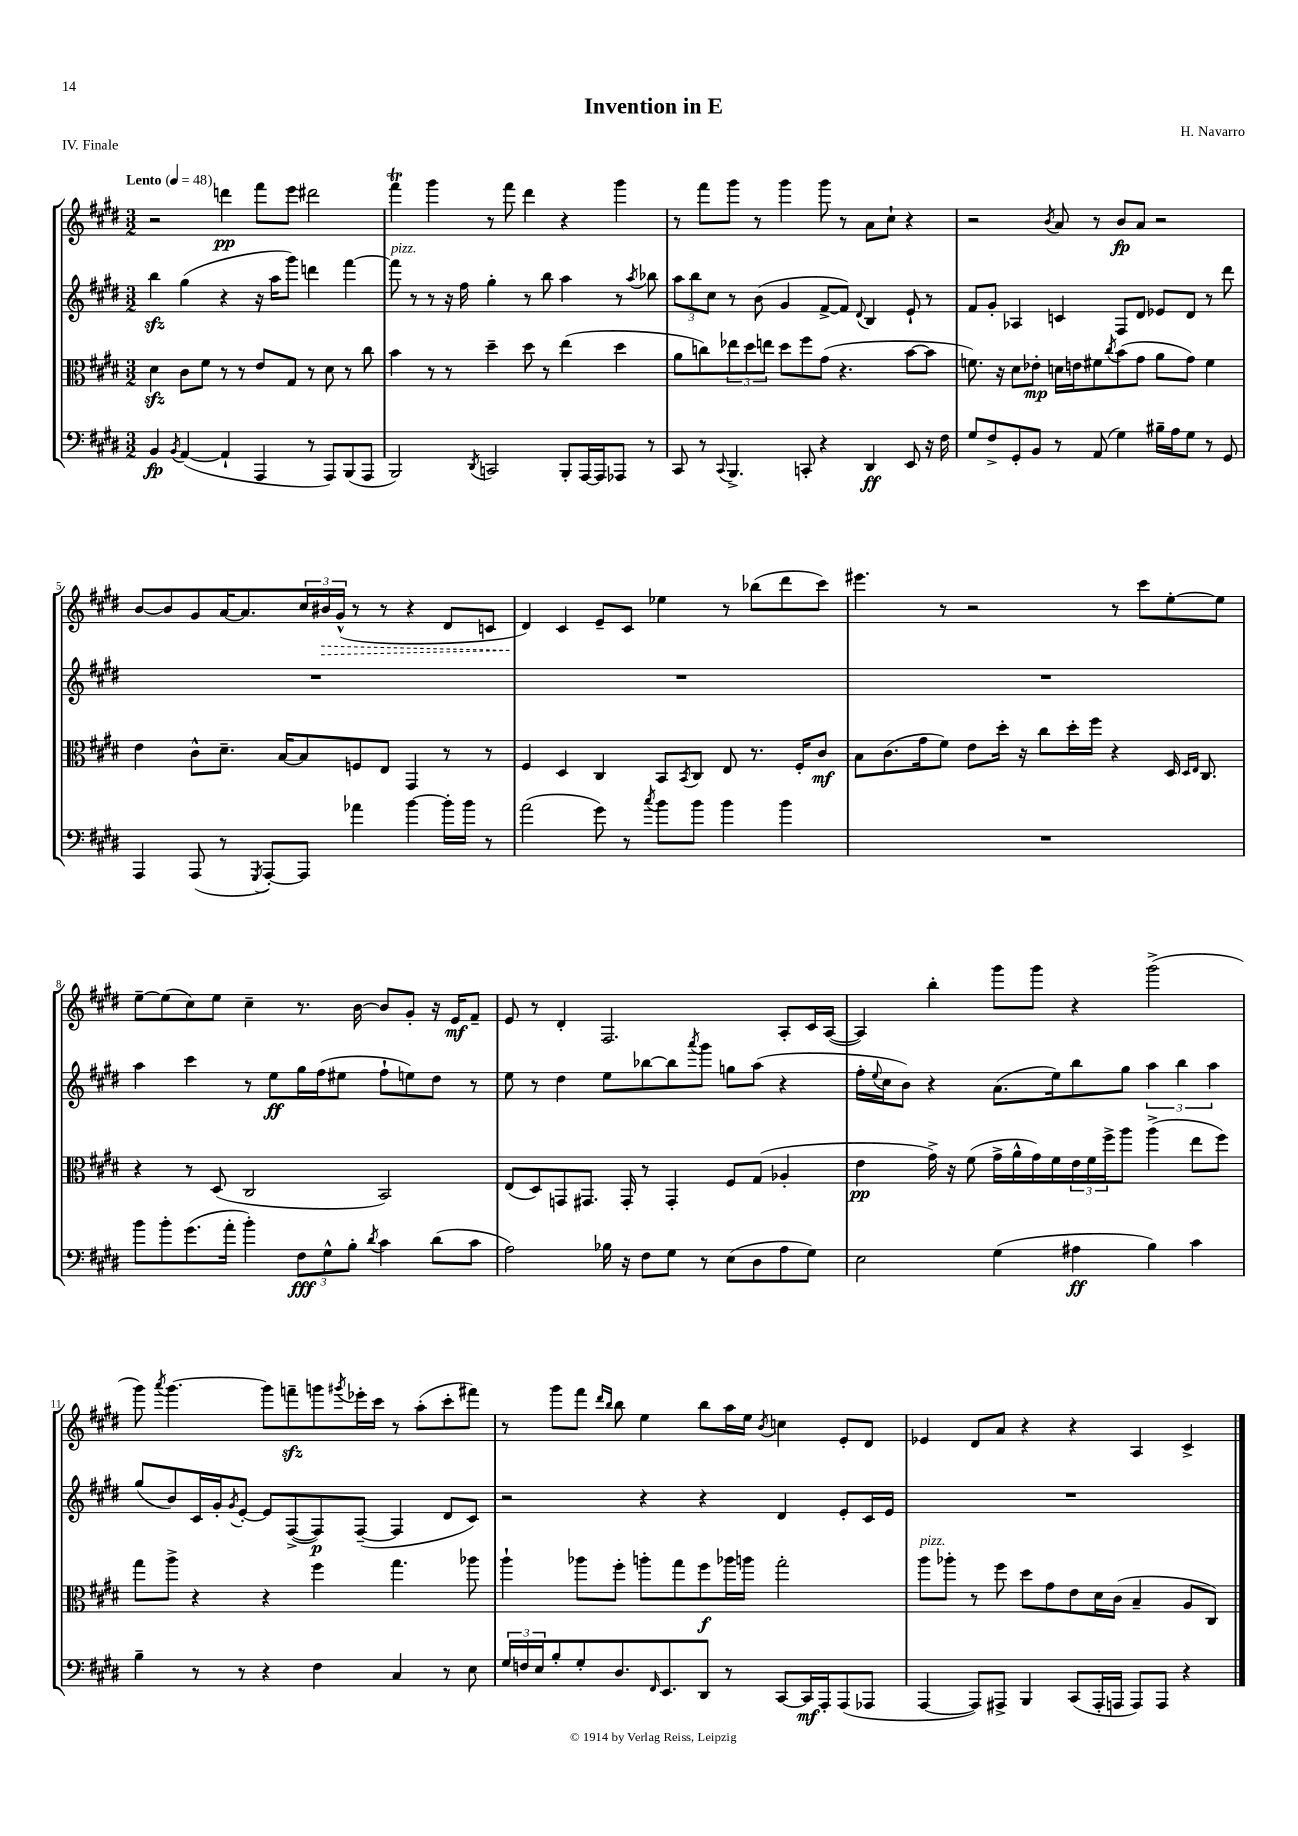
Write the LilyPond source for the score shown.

\header { title = "Invention in E" composer = "H. Navarro" piece = "IV. Finale" }
<<
\new StaffGroup <<
\new Staff = "s0" {
    \clef treble \key e \major \numericTimeSignature \time 3/2 \tempo "Lento" 4 = 48
    r2 d'''4\pp fis'''8 e'''8 dis'''2 |
    fis'''4\trill gis'''4 r8 fis'''8 dis'''4 r4 gis'''4 |
    r8 fis'''8 gis'''8 r8 gis'''4 gis'''8 r8 a'8 cis''8-! r4 |
    r2 \acciaccatura { b'8 } a'8 r8 b'8\fp a'8 r2 |
    b'8~ b'8 gis'8 a'16~ a'8. \tuplet 3/2 { cis''16 \once \override Hairpin.style = #'dashed-line bis'16\> gis'16-^( } r8 r8 r4 dis'8 c'8 |
    dis'4\!) cis'4 e'8-- cis'8 ees''4 r8 bes''8( dis'''8 cis'''8) |
    eis'''4. r8 r2 r8 cis'''8 e''8~-. e''8 |
    e''8~-- e''8( cis''8) e''8 cis''4-- r8. b'16~ b'8 gis'8-. r16 e'16\mf fis'8-- |
    e'8 r8 dis'4-. fis2. a8-. cis'16 a16~( |
    a4) b''4-. gis'''8 gis'''8 r4 gis'''2->( |
    gis'''8) \acciaccatura { a'''8 } gis'''4.~ gis'''8 f'''8--\sfz g'''8 \acciaccatura { gis'''8 } ees'''16-. cis'''16 r8 a''8-.( cis'''8-. fis'''8) |
    r8 gis'''8 fis'''8 \grace { dis'''16 b''16 } b''8 e''4 b''8 a''16 e''16 \acciaccatura { b'8 } c''4 e'8-. dis'8 |
    ees'4 dis'8 a'8 r4 r4 a4 cis'4-> \bar "|." |
}
\new Staff = "s1" {
    \clef treble \key e \major \numericTimeSignature \time 3/2
    b''4\sfz gis''4( r4 r16 a''16 gis'''8) d'''4 fis'''4~ |
    fis'''8^\markup { \italic "pizz." } r8 r8 r16 fis''16 gis''4-. r8 b''8 a''4 r8 \acciaccatura { a''8 } bes''8 |
    \tuplet 3/2 { a''8 b''8 cis''8 } r8 b'8( gis'4 fis'8~-> fis'8) \appoggiatura { dis'8 } b4 e'8-! r8 |
    fis'8 gis'8-. aes4 c'4 fis8 dis'8 ees'8 dis'8 r8 dis'''8 |
    R1. |
    R1. |
    R1. |
    a''4 cis'''4 r8 e''8\ff gis''16 fis''16( eis''8 fis''8-! e''8) dis''8 r8 |
    e''8 r8 dis''4 e''8 bes''8~ bes''8 \acciaccatura { a'''8 } gis'''8 g''8 a''8( r4 |
    fis''16-. \appoggiatura { e''8 } cis''16 b'8) r4 a'8.( e''16) b''8 gis''8 \tuplet 3/2 { a''4 b''4 a''4 } |
    gis''8( b'8) cis'16 gis'16-. \acciaccatura { gis'8 } e'8~-. e'8 fis8~->( fis8\p) fis8~--( fis4 dis'8 cis'8) |
    r2 r4 r4 dis'4 e'8-. cis'16 e'16 |
    R1. \bar "|." |
}
\new Staff = "s2" {
    \clef alto \key e \major \numericTimeSignature \time 3/2
    dis'4\sfz cis'8 fis'8 r8 r8 e'8 gis8 r8 dis'8 r8 cis''8 |
    b'4 r8 r8 dis''4-- dis''8 r8 e''4( dis''4 |
    a'8 c''8) \tuplet 3/2 { ees''8 dis''8 e''8 } dis''8 fis''8 gis'8( r4. b'8~ b'8 |
    f'8.) r16 dis'8 ees'8-.\mp d'16 e'16 fis'8 \acciaccatura { cis''8 } b'8( gis'8 a'8 gis'8) fis'4 |
    e'4 cis'8-^ dis'8.-- b16~ b8 f8 e8 gis,4 r8 r8 |
    fis4 dis4 cis4 b,8 \acciaccatura { b,8 } cis8 e8 r8. fis16-. cis'8\mf |
    b8 cis'8.( gis'16 fis'8) e'8 dis''16-. r16 cis''8 dis''16-. fis''16 r4 dis16 \grace { dis16 e16 } cis8. |
    r4 r8 dis8( cis2 b,2) |
    e8( dis8) g,8 gis,8. gis,16-. r8 gis,4-. fis8 gis8( aes4-. |
    e'4\pp gis'16->) r16 fis'8( gis'16-> a'16-^ gis'16) fis'16 \tuplet 3/2 { e'16 fis'16 fis''16-> } a''8 a''4->( e''8 fis''8) |
    gis''8 a''8-> r4 r4 fis''4 gis''4. aes''8 |
    a''4-! aes''8 fis''8-. a''8-. gis''8 fis''8\f aes''16 a''16 gis''2-. |
    a''8^\markup { \italic "pizz." } aes''8-. r8 fis''8 dis''8 gis'8 e'8 dis'16 cis'16( b4-- a8 cis8) \bar "|." |
}
\new Staff = "s3" {
    \clef bass \key e \major \numericTimeSignature \time 3/2
    b,4\fp \acciaccatura { b,8 } a,4~( a,4-! a,,4 r8 a,,8) b,,8( a,,8 |
    b,,2) \acciaccatura { dis,8 } c,2 b,,8-. a,,16~ a,,16 aes,,8 r8 |
    cis,8 r8 \appoggiatura { cis,8 } b,,4.-> c,8-. r4 dis,4\ff e,8 r16 fis16 |
    gis8 fis8-> gis,8-. b,8 r8 a,8( gis4) bis16-- a16 gis8 r8 gis,8 |
    a,,4 a,,8( r8 \acciaccatura { gis,,8 } a,,8~-.) a,,8 aes'4 b'4~ b'16-. b'16 r8 |
    a'2( gis'8) r8 \acciaccatura { cis''8 } b'8 b'8 b'4 b'4 |
    R1. |
    b'8 b'8-. gis'8.( a'16-. b'4-.) \tuplet 3/2 { fis8\fff gis8-^ b8-. } \acciaccatura { dis'8 } cis'4 dis'8( cis'8 |
    a2) bes16 r16 fis8 gis8 r8 e8( dis8 a8 gis8) |
    e2 gis4( ais4\ff b4) cis'4 |
    b4-- r8 r8 r4 fis4 cis4 r8 e8 |
    \tuplet 3/2 { gis16 f16 e16 } b8-. gis8-. dis8. \grace { fis,16 } e,8. dis,8 r8 cis,8~ cis,16\mf a,,16-. a,,8( aes,,8 |
    a,,4~ a,,8) ais,,8-> b,,4 cis,8( ais,,16-. a,,16 a,,8) a,,8 r4 \bar "|." |
}
>>
>>
